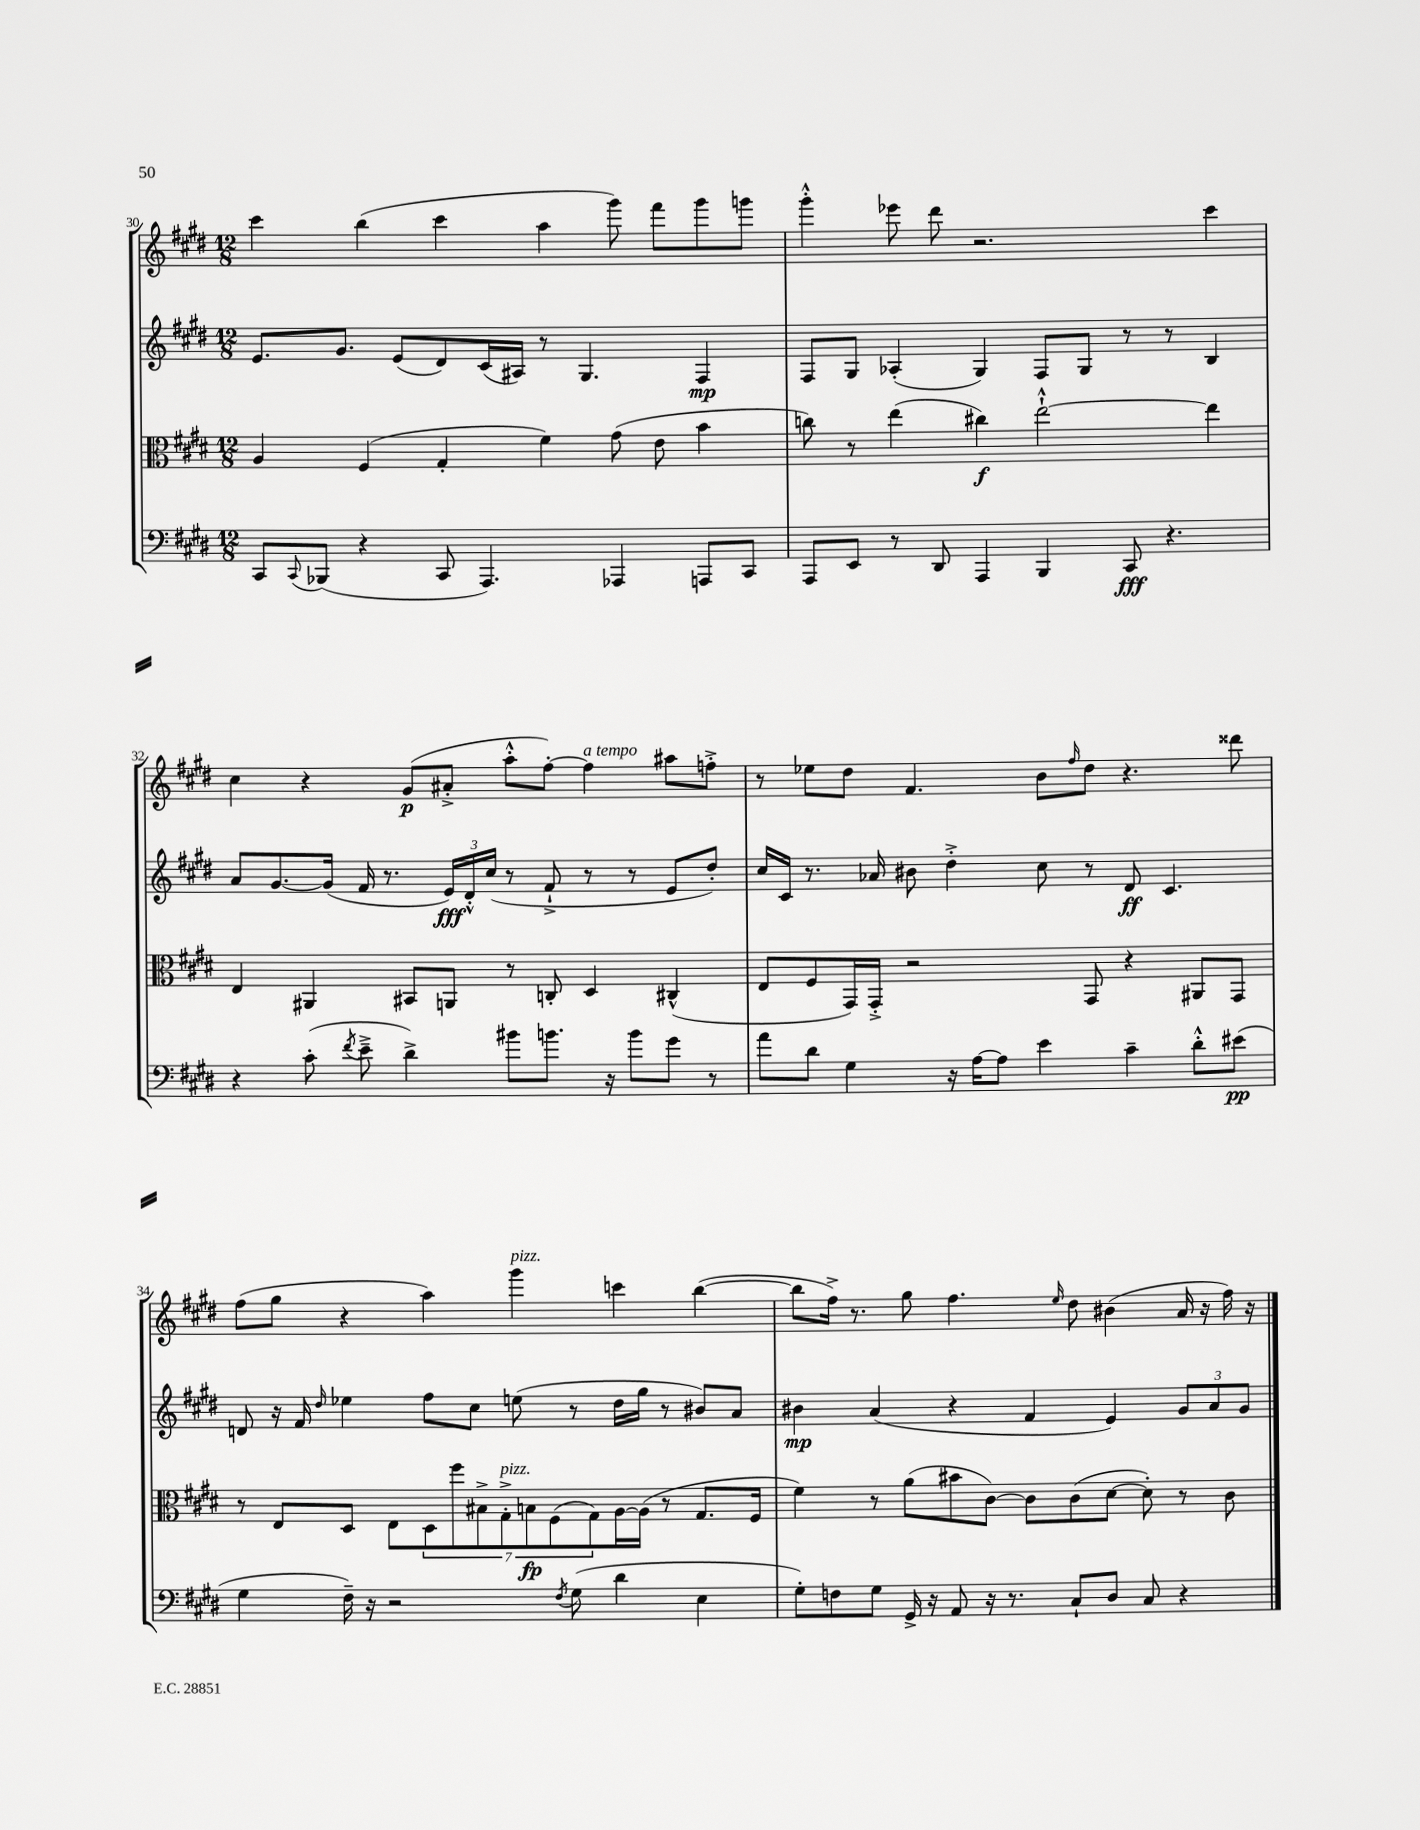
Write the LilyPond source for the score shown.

<<
\new StaffGroup <<
\new Staff = "s0" {
    \clef treble \key e \major \numericTimeSignature \time 12/8
    cis'''4 b''4( cis'''4 a''4 gis'''8) fis'''8 gis'''8 g'''8 |
    gis'''4-.-^ ees'''8 dis'''8 r2. cis'''4 |
    cis''4 r4 gis'8\p( ais'8-.-> a''8-.-^ fis''8~-.) fis''4^\markup { \italic "a tempo" } ais''8 f''8-.-> |
    r8 ees''8 dis''8 fis'4. b'8 \grace { fis''16 } dis''8 r4. disis'''8 |
    fis''8( gis''8 r4 a''4) gis'''4^\markup { \italic "pizz." } c'''4 b''4~( |
    b''8 fis''16->) r8. gis''8 fis''4. \grace { e''16 } dis''8 bis'4( a'16 r16 fis''16) r16 \bar "|." |
}
\new Staff = "s1" {
    \clef treble \key e \major \numericTimeSignature \time 12/8
    e'8. gis'8. e'8( dis'8) cis'16( ais16) r8 gis4. fis4\mp |
    fis8 gis8 aes4-.( gis4) fis8 gis8 r8 r8 b4 |
    a'8 gis'8.~ gis'16( fis'16 r8. \tuplet 3/2 { e'16\fff) dis'16-.-^ cis''16( } r8 fis'8-!-> r8 r8 e'8 dis''8-.) |
    cis''16 cis'16 r8. aes'16 bis'8 dis''4-.-> cis''8 r8 dis'8\ff cis'4. |
    d'8 r16 fis'16 \grace { dis''16 } ees''4 fis''8 cis''8 e''8( r8 dis''16 gis''16 r8 bis'8) a'8 |
    bis'4\mp a'4( r4 fis'4 e'4) \tuplet 3/2 { gis'8 a'8 gis'8 } \bar "|." |
}
\new Staff = "s2" {
    \clef alto \key e \major \numericTimeSignature \time 12/8
    a4 fis4( gis4-. fis'4) gis'8( e'8 b'4 |
    c''8) r8 e''4( cis''4\f) e''2~-!-^ e''4 |
    e4 ais,4 bis,8 a,8 r8 c8-. dis4 cis4-^( |
    e8 fis8 gis,16) gis,16-.-> r2 gis,8 r4 ais,8 gis,8 |
    r8 e8 dis8 e8 \tuplet 7/4 { dis8 fis''8 bis8-> gis8-.->^\markup { \italic "pizz." } b8\fp fis8( gis8) } a16~ a16( r8 gis8. fis16 |
    fis'4) r8 a'8( bis'8 cis'8~) cis'8 cis'8( dis'8~ dis'8-.) r8 cis'8 \bar "|." |
}
\new Staff = "s3" {
    \clef bass \key e \major \numericTimeSignature \time 12/8
    cis,8 \appoggiatura { cis,8 } bes,,8( r4 cis,8 a,,4.) aes,,4 a,,8 cis,8 |
    a,,8 e,8 r8 dis,8 a,,4 b,,4 cis,8\fff r4. |
    r4 cis'8-.( \acciaccatura { fis'8 } e'8---> dis'4->) bis'8 b'8. r16 b'8 gis'8 r8 |
    a'8 dis'8 gis4 r16 a16~ a8 e'4 cis'4-- dis'8-.-^ eis'8\pp( |
    gis4 fis16--) r16 r2 \acciaccatura { fis8 } gis8( dis'4 e4 |
    gis8-.) f8 gis8 gis,16-> r16 a,8 r16 r8. cis8-! dis8 cis8 r4 \bar "|." |
}
>>
>>
\layout { \context { \Score currentBarNumber = #30 } }
